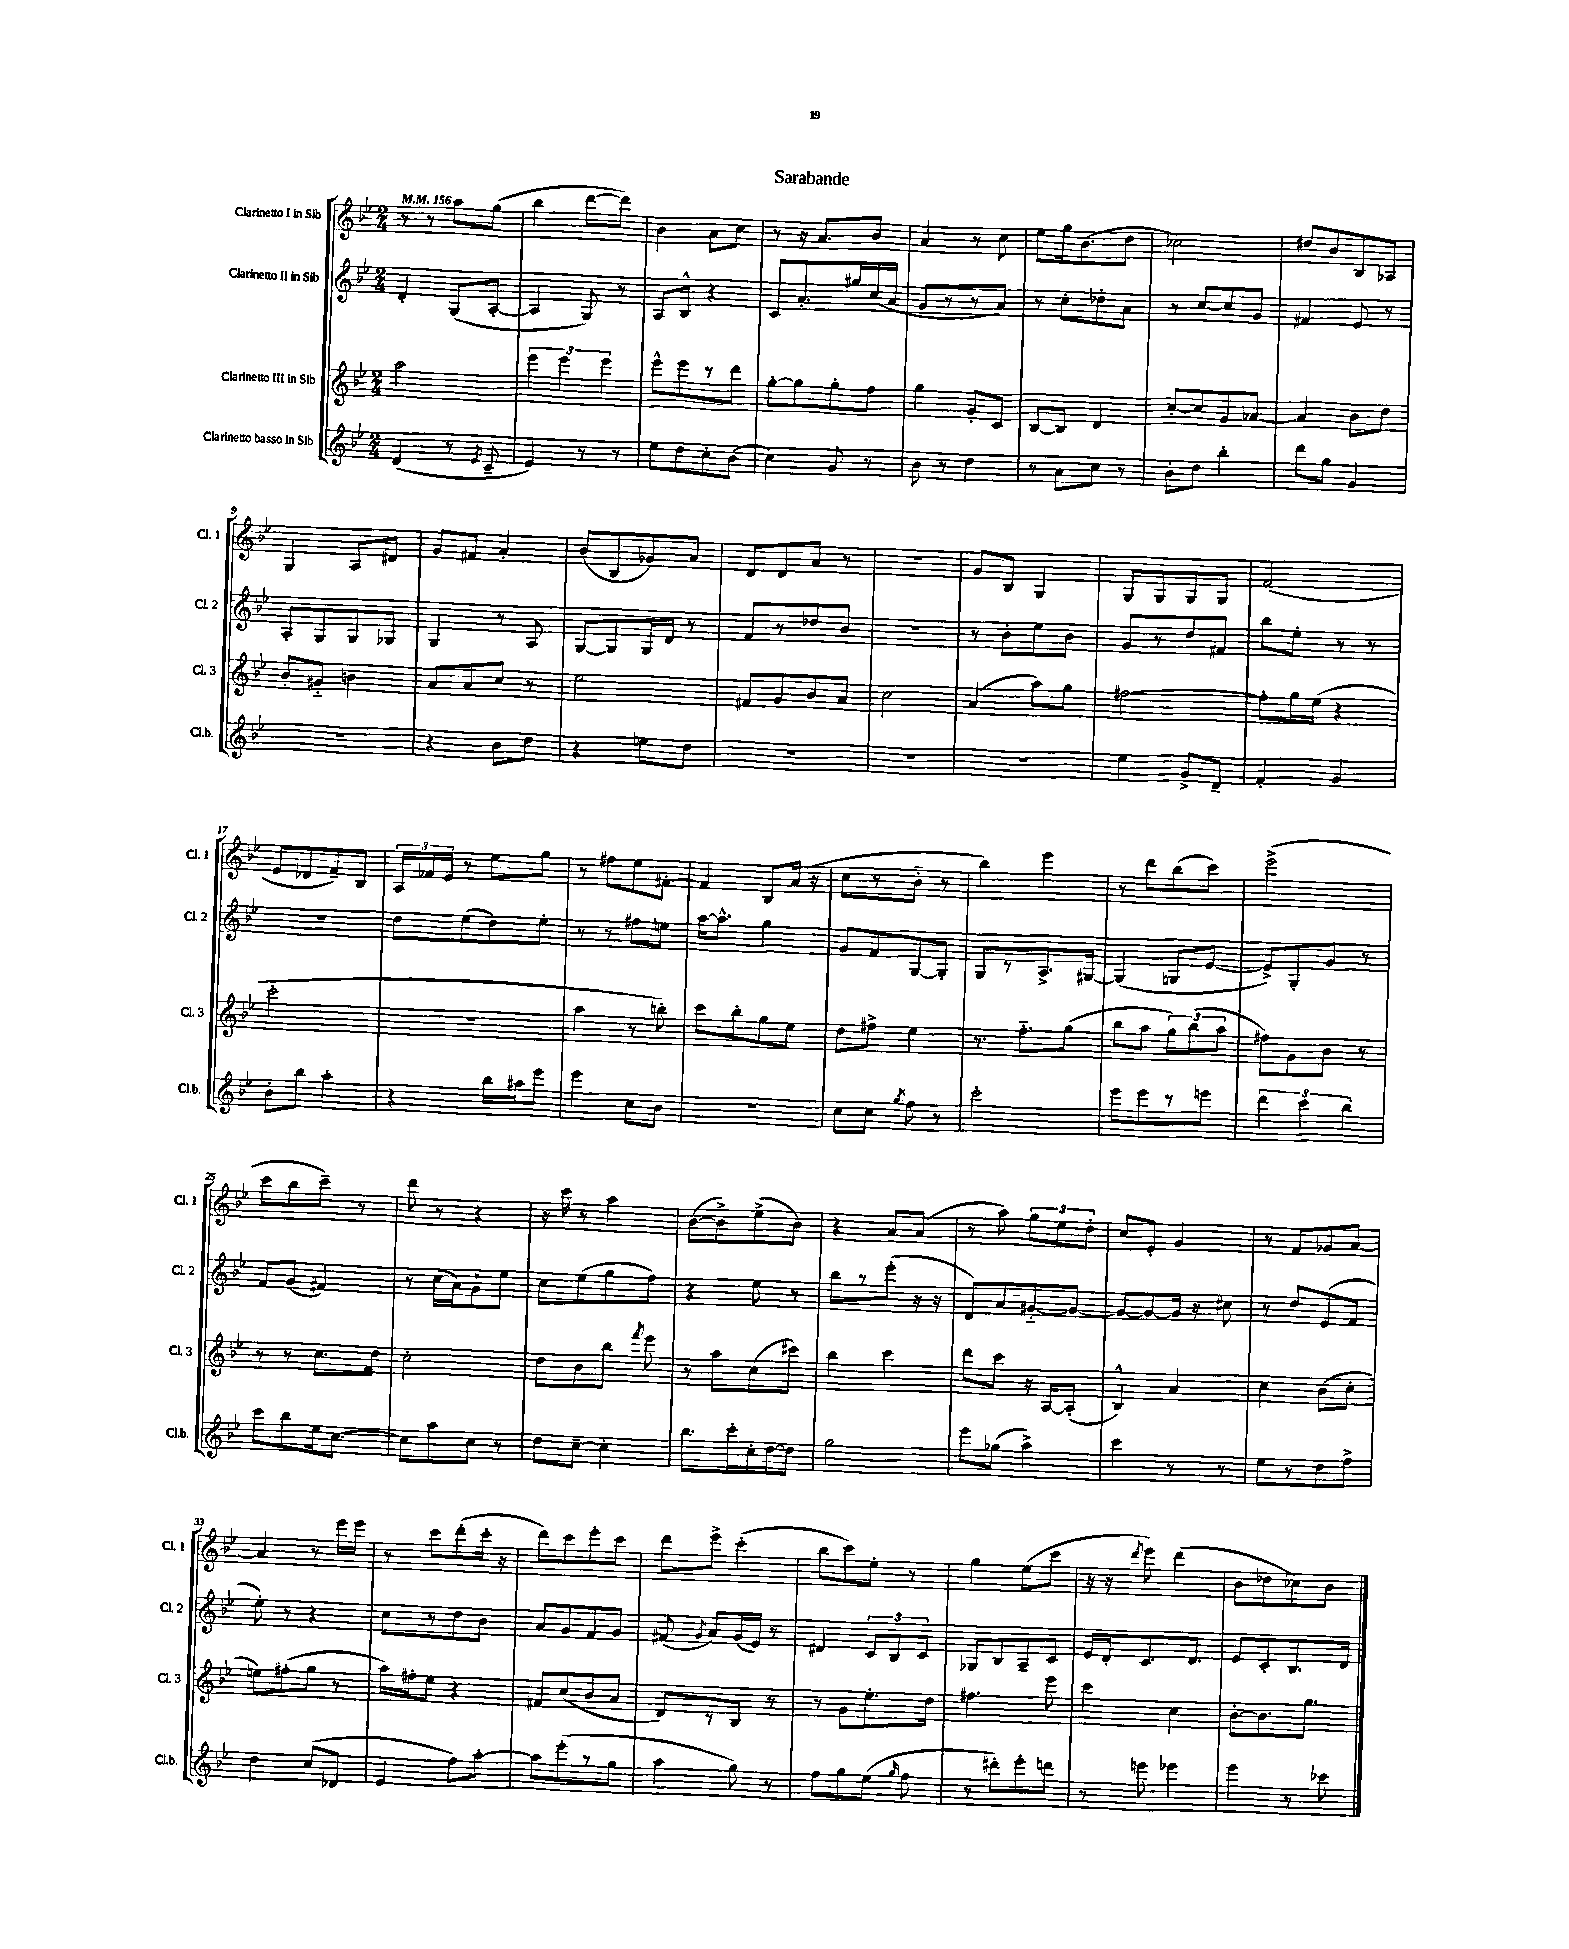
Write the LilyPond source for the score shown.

\header { title = "Sarabande" }
<<
\new StaffGroup <<
\new Staff = "s0" \with { instrumentName = "Clarinetto I in Sib" shortInstrumentName = "Cl. 1" } {
    \clef treble \key bes \major \numericTimeSignature \time 2/4 \tempo 4 = 156
    \autoBeamOff r8 r8 a''8[ g''8]( |
    bes''4 d'''8[~ d'''8]) |
    bes'4 a'8[ c''8] |
    r8 r16 a'8.[ bes'8] |
    a'4 r8 c''8 |
    ees''8[ g''16 bes'8.( d''8] |
    ces''2) |
    dis''8[ bes'8 bes8 aes8] |
    g4 a8[ dis'8] |
    g'8[ fis'8] a'4-. |
    bes'8[( bes8 ges'8) a'8] |
    d'8[ d'8 a'8] r8 |
    R2 |
    g'8[ bes8] g4 |
    g8[ g8 g8 g8] |
    f'2( |
    ees'8[ des'8 f'8--) bes8] |
    \tuplet 3/2 { a16[ fes'16 ees'16] } r8 ees''8[ g''8] |
    r8 fis''8[ ees''8 fis'8]~-. |
    fis'4 bes8[ a'16]( r16 |
    c''8[ r8 bes'8]-_ r8 |
    bes''4) ees'''4 |
    r8 d'''8[ bes''8( c'''8]) |
    ees'''2->( |
    c'''8[ bes''8 c'''8]--) r8 |
    d'''8 r8 r4 |
    r16 c'''16 r8 a''4 |
    bes'8[~( bes'8->) ees''8->( bes'8]) |
    r4 a'8[ a'8]( |
    r8 a''8) \tuplet 3/2 { g''8[ ees''8 d''8]-. } |
    c''8[ ees'8]-. g'4 |
    r8 f'8[ ges'8 a'8]~ |
    a'4 r8 ees'''16[ ees'''16] |
    r8 c'''8[ d'''8-.( c'''16]-. r16 |
    d'''8[) c'''8 ees'''8-. c'''8] |
    d'''8[ ees'''8]-> c'''4-.( |
    bes''8[ c'''8) ees''8]-. r8 |
    g''4 ees''8[( c'''8] |
    r16 r16 \acciaccatura { d'''8 } ees'''8) d'''4( |
    bes'8[ des''8 ces''8) bes'8] \bar "|." |
}
\new Staff = "s1" \with { instrumentName = "Clarinetto II in Sib" shortInstrumentName = "Cl. 2" } {
    \clef treble \key bes \major \numericTimeSignature \time 2/4
    \autoBeamOff d'4-. g8[( a8]~-. |
    a4 g8) r8 |
    a8[ bes8]-^ r4 |
    c'8[ a'8.-. gis''16 c''16( a'16] |
    g'8[ r8 r8 a'8]) |
    r8 c''8[-. des''8-. a'8] |
    r8 c''8[~ c''8 g'8] |
    fis'4 ees'8 r8 |
    a8[-. g8 g8 ges8] |
    g4 r8 a8 |
    g8[~ g8 g16 d'16] r8 |
    f'8[ r8 des''8 bes'8] |
    r2 |
    r8 bes'8[-. ees''8 bes'8] |
    g'8[ r8 d''8 fis'8] |
    bes''8[ ees''8]-. r8 r8 |
    R2 |
    d''8[ ees''8( d''8) ees''8]-. |
    r8 r8 fis''8[ e''8] |
    a''16[~ a''8.]-^ g''4 |
    g'8[ f'8 g8~ g8]-. |
    g8[ r8 a8.-> gis16]~ |
    gis4( g8[ ees'8]~ |
    ees'8[->) g8-. g'8] r8 |
    f'8[ g'8]( fis'4) |
    r8 c''16[( a'16) g'8-! ees''8] |
    c''8[ ees''8( g''8 f''8]) |
    r4 ees''8 r8 |
    bes''8[ r8 ees'''8]-.( r16 r16 |
    d'8[) a'8 gis'8~-_ gis'8]~ |
    gis'8[~ gis'8~ gis'16] r16 cis''8 |
    r8 d''8[ ees'8( f'8] |
    ees''8-.) r8 r4 |
    c''8[ r8 d''8 bes'8] |
    a'8[ g'8 f'8 g'8] |
    fis'8( \acciaccatura { g'8 } a'8[) g'16( ees'16]) r8 |
    dis'4 \tuplet 3/2 { c'8[ bes8 c'8] } |
    ges8[ bes8 a8-- c'8] |
    ees'16[ d'16-. c'8. d'8.] |
    ees'8[ c'8-. bes8. d'16] \bar "|." |
}
\new Staff = "s2" \with { instrumentName = "Clarinetto III in Sib" shortInstrumentName = "Cl. 3" } {
    \clef treble \key bes \major \numericTimeSignature \time 2/4
    \autoBeamOff a''2 |
    \tuplet 3/2 { ees'''4 ees'''4 ees'''4 } |
    ees'''8[-^ ees'''8 r8 d'''8] |
    g''8[~-. g''8 g''8-. f''8] |
    g''4 g'8[-. c'8] |
    bes8[~ bes8] d'4 |
    c''8[~-. c''8 g'8 aes'8]~ |
    aes'4 bes'8[ d''8] |
    bes'8[-. gis'8]-_ b'4 |
    a'8[ a'8 c''8] r8 |
    ees''2 |
    fis'8[ g'8 bes'8 a'8] |
    c''2 |
    a'4( a''8[) g''8] |
    fis''2~ |
    fis''8[-. g''16 ees''16]( r4 |
    c'''2-. |
    r2 |
    a''4 r8 b''8-.) |
    c'''8[ bes''8-. g''8 ees''8] |
    d''8[ fis''8]-> ees''4 |
    r8. f''8.[-_ g''8]( |
    bes''8[ a''8] \tuplet 3/2 { g''8[) bes''8( a''8] } |
    fis''8[) g'8 bes'8] r8 |
    r8 r8 c''8.[ d''16] |
    c''2-. |
    d''8[ bes'8 bes''8] \acciaccatura { f'''8 } ees'''8 |
    r8 a''8[ c''8( cis'''8]) |
    bes''4 c'''4 |
    d'''8[ c'''8] r16 a16[~ a8]-.( |
    bes4-^) a'4 |
    c''4 bes'8[( c''8]-. |
    e''8[) fis''8-.( g''8] r8 |
    a''16[) fis''16-. ees''8] r4 |
    fis'8[ c''8( bes'8 a'8] |
    d'8[) r8 bes8] r8 |
    r8 g'8[ ees''8.-. d''16] |
    fis''4. ees'''8 |
    c'''4 c''4 |
    bes'8[~-. bes'8. g''8.] \bar "|." |
}
\new Staff = "s3" \with { instrumentName = "Clarinetto basso in Sib" shortInstrumentName = "Cl.b." } {
    \clef treble \key bes \major \numericTimeSignature \time 2/4
    \autoBeamOff d'4( r8 \acciaccatura { ees'8 } c'8-- |
    ees'4) r8 r8 |
    ees''8[ d''8 c''8-. bes'8]( |
    c''4) g'8 r8 |
    bes'8 r8 d''4 |
    r8 a'8[ c''8] r8 |
    bes'8[-. d''8] bes''4-. |
    d'''8[ g''8] g'4 |
    R2 |
    r4 bes'8[ d''8] |
    r4 e''8[ d''8] |
    R2 |
    R2 |
    R2 |
    ees''4 g'8[-> d'8]-- |
    f'4-. g'4 |
    bes'8[-. bes''8] a''4-. |
    r4 bes''16[ ais''16 ees'''8] |
    ees'''4 c''8[ bes'8] |
    r2 |
    c''8[ c''8] \acciaccatura { g''8 } f''8 r8 |
    c'''2-. |
    ees'''8[ ees'''8 r8 e'''8] |
    \tuplet 3/2 { d'''4 c'''4 bes''4 } |
    c'''8[ bes''8 ees''16 c''8.]~ |
    c''8[ a''8 c''8] r8 |
    d''8[ c''8]~-- c''4-. |
    bes''8.[ c'''16-. c''16-. d''16~ d''8] |
    g''2 |
    ees'''8[ ges''8]( a''4->) |
    c'''4 r8 r8 |
    ees''8[ r8 d''8 f''8]-> |
    d''4 c''8[( des'8] |
    ees'4 f''8[) a''8]~-. |
    a''8[ ees'''8-.( r8 g''8] |
    a''4 g''8) r8 |
    f''8[ g''8 ees''8]( \grace { g''16 } f''8 |
    r8 dis'''8[-.) ees'''8-. d'''8] |
    r8 e'''8 ees'''4 |
    ees'''4 r8 ces'''8 \bar "|." |
}
>>
>>
